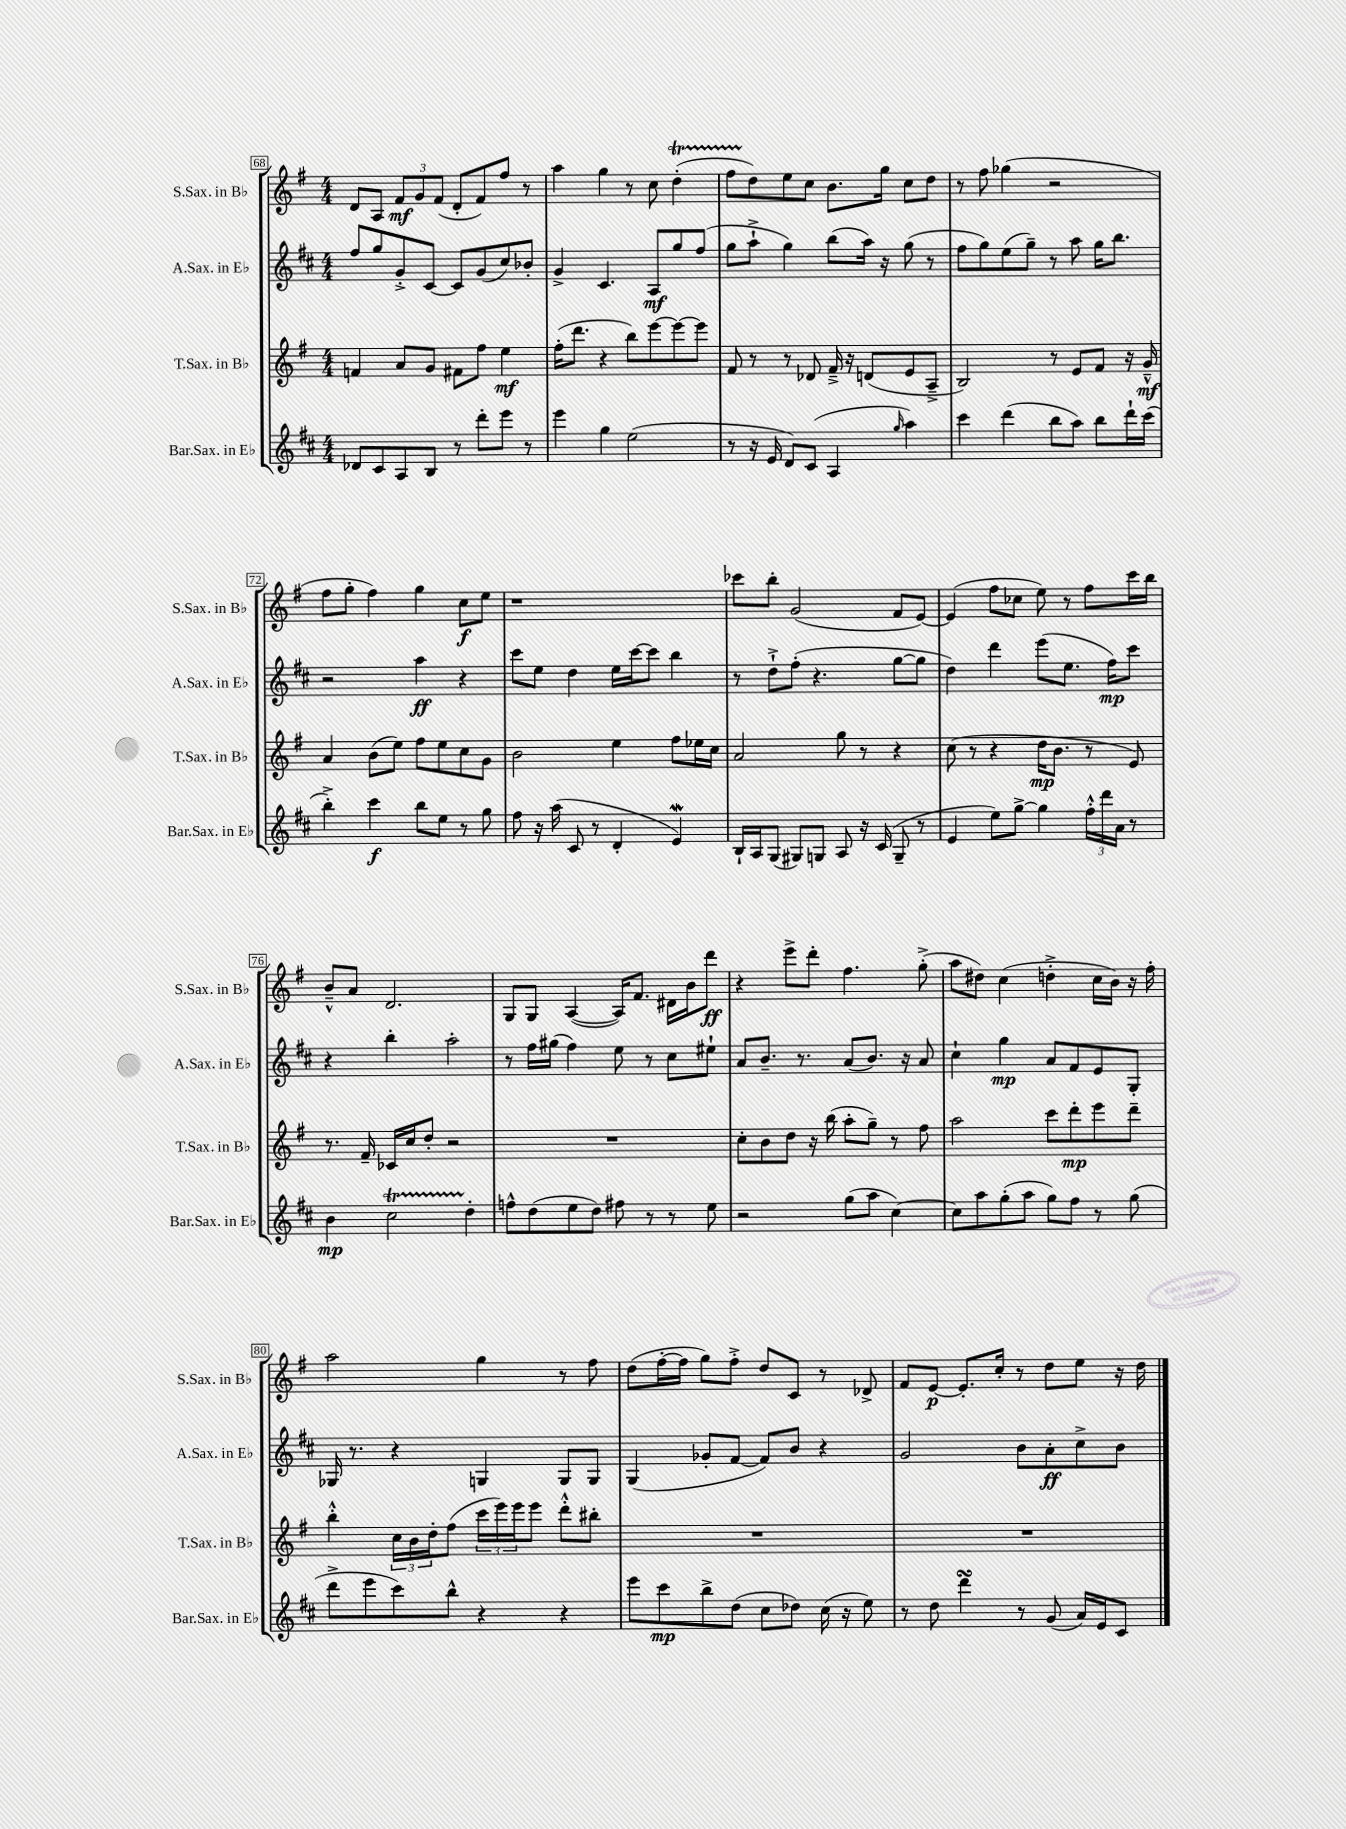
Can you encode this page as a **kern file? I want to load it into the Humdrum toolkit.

**kern	**kern	**kern	**kern
*staff4	*staff3	*staff2	*staff1
*clefG2	*clefG2	*clefG2	*clefG2
*k[f#c#]	*k[f#]	*k[f#c#]	*k[f#]
*M4/4	*M4/4	*M4/4	*M4/4
8d-	4f	8ff#	8d
8c#	.	8gg	8A
8A	8a	8g'^	12f#
.	.	.	12g
8B	8g	[8c#	.
.	.	.	(12f#
8r	8f#	8c#]	8d'
8ddd'	8ff#	(8g	8f#)
8eee	4ee	8cc#)	8ff#
8r	.	8b-'	8r
=	=	=	=
4eee	(16ff#'	4g^	4aa
.	8.ddd	.	.
4gg	4r	4.c#	4gg
(2ee	8bb)	.	8r
.	[8eee	8A	8cc
.	8eee_	8gg	(4dd'
.	8eee]	(8ff#	.
=	=	=	=
8r	8f#	8gg	8ff#
16r	8r	8aa`^	8dd)
16e	.	.	.
8d)	8r	4gg)	8ee
(8c#	8d-	.	8cc
4A	16f#~^	(8bb	8.b
.	16r	.	.
.	(8d	16aa)	.
.	.	16r	16gg
16qqgg	.	.	.
4aa)	8e	(8gg	8cc
.	8A~^	8r	8dd
=	=	=	=
4ccc#	2B)	8ff#	8r
.	.	8gg)	8ff#
(4ddd	.	(8ee	(4gg-
.	.	8gg~)	.
8bb	8r	8r	2r
8aa)	8e	8aa	.
8bb	8f#	16gg	.
.	.	8.bb	.
16ddd`	16r	.	.
(16ccc#	16g~^^	.	.
=	=	=	=
4bb'^)	4a	2r	8ff#
.	.	.	8gg'
4ccc#	(8b	.	4ff#)
.	8ee)	.	.
8bb	8ff#	4aa	4gg
8ee	8ee	.	.
8r	8cc	4r	8cc
8gg	8g	.	8ee
=	=	=	=
8ff#	2b	8ccc#	1r
16r	.	8ee	.
(16aa	.	.	.
8c#	.	4dd	.
8r	.	.	.
4d'	4ee	16ee	.
.	.	[16ccc#	.
.	.	8ccc#]	.
4e)	8ff#	4bb	.
.	16ee-	.	.
.	16cc	.	.
=	=	=	=
16B`	2a	8r	8ccc-
16A	.	.	.
(8G	.	8dd`^	8bb'
8G#)	.	(8ff#'	(2g
8G	.	4.r	.
8A	8gg	.	.
16r	8r	.	.
(16c#	.	.	.
8G~	4r	[8gg	8f#
8r	.	8gg]	[8e)
=	=	=	=
4e	(8cc	4dd)	(4e]
.	8r	.	.
8ee)	4r	4ddd	8ff#
[8gg^	.	.	8cc-
4gg]	16dd	(8eee	8ee)
.	8.b	.	.
.	.	8.ee	8r
24ff#'^^	8r	.	8ff#
24ddd	.	.	.
.	.	16ff#)	.
24a	.	.	.
8r	8e)	8ccc#	16ccc
.	.	.	16bb
=	=	=	=
4b	8.r	4r	8b~^^
.	.	.	8a
.	16f#~	.	.
2cc#	16c-	4bb'	2.d
.	16cc	.	.
.	8dd'	.	.
.	2r	2aa'	.
4dd'	.	.	.
=	=	=	=
8ff^^	1r	8r	8G
(8dd	.	16ff#	8G
.	.	(16gg#	.
8ee	.	4ff#)	([4A
8dd)	.	.	.
8ff#	.	8ee	16A])
.	.	.	8.f#
8r	.	8r	.
8r	.	8cc#	16d#
.	.	.	16b
8ee	.	8ee#`	8ddd
=	=	=	=
2r	8cc'	8a	4r
.	8b	8.b~	.
.	8dd	.	8eee^
.	.	8.r	.
.	16r	.	8ddd'
.	(16bb	.	.
(8gg	8aa'	(8a	4.ff#
8aa	8gg~)	8.b)	.
[4cc#)	8r	.	.
.	.	16r	.
.	8ff#	8a	(8gg'^
=	=	=	=
8cc#]	2aa	4cc#`	8aa
8aa	.	.	8dd#)
(8gg'	.	4gg	(4cc
8aa	.	.	.
8gg)	8ccc	8a	4dd'^
8ff#	8ddd'	8f#	.
8r	8eee	8e	16cc
.	.	.	16b)
(8gg	8ddd~	8G'	16r
.	.	.	16ff#'
=	=	=	=
8ddd^	4bb'^^	16G-	2aa
.	.	8.r	.
8eee	.	.	.
8ccc#)	24cc	4r	.
.	24b	.	.
.	24dd'	.	.
8bb^^	(8ff#	.	.
4r	24ccc	4G	4gg
.	24eee)	.	.
.	24eee	.	.
.	8eee	.	.
4r	8ddd'^^	8G	8r
.	8bb#'	8G	8ff#
=	=	=	=
8eee	1r	(4G	(8dd
8ccc#	.	.	[16ff#'
.	.	.	16ff#]
8bb^	.	8g-'	8gg)
(8dd	.	[8f#	8ff#'^
8cc#	.	8f#])	8dd
8dd-)	.	8b	8c
(16cc#	.	4r	8r
16r	.	.	.
8ee)	.	.	8d-^
=	=	=	=
8r	1r	2g	8f#
8dd	.	.	[8e
4ddd	.	.	8.e']
.	.	.	16cc'
8r	.	8b	8r
(8g	.	8a'	8dd
16a)	.	8cc#^	8ee
16e	.	.	.
8c#	.	8b	16r
.	.	.	16dd
==	==	==	==
*-	*-	*-	*-
